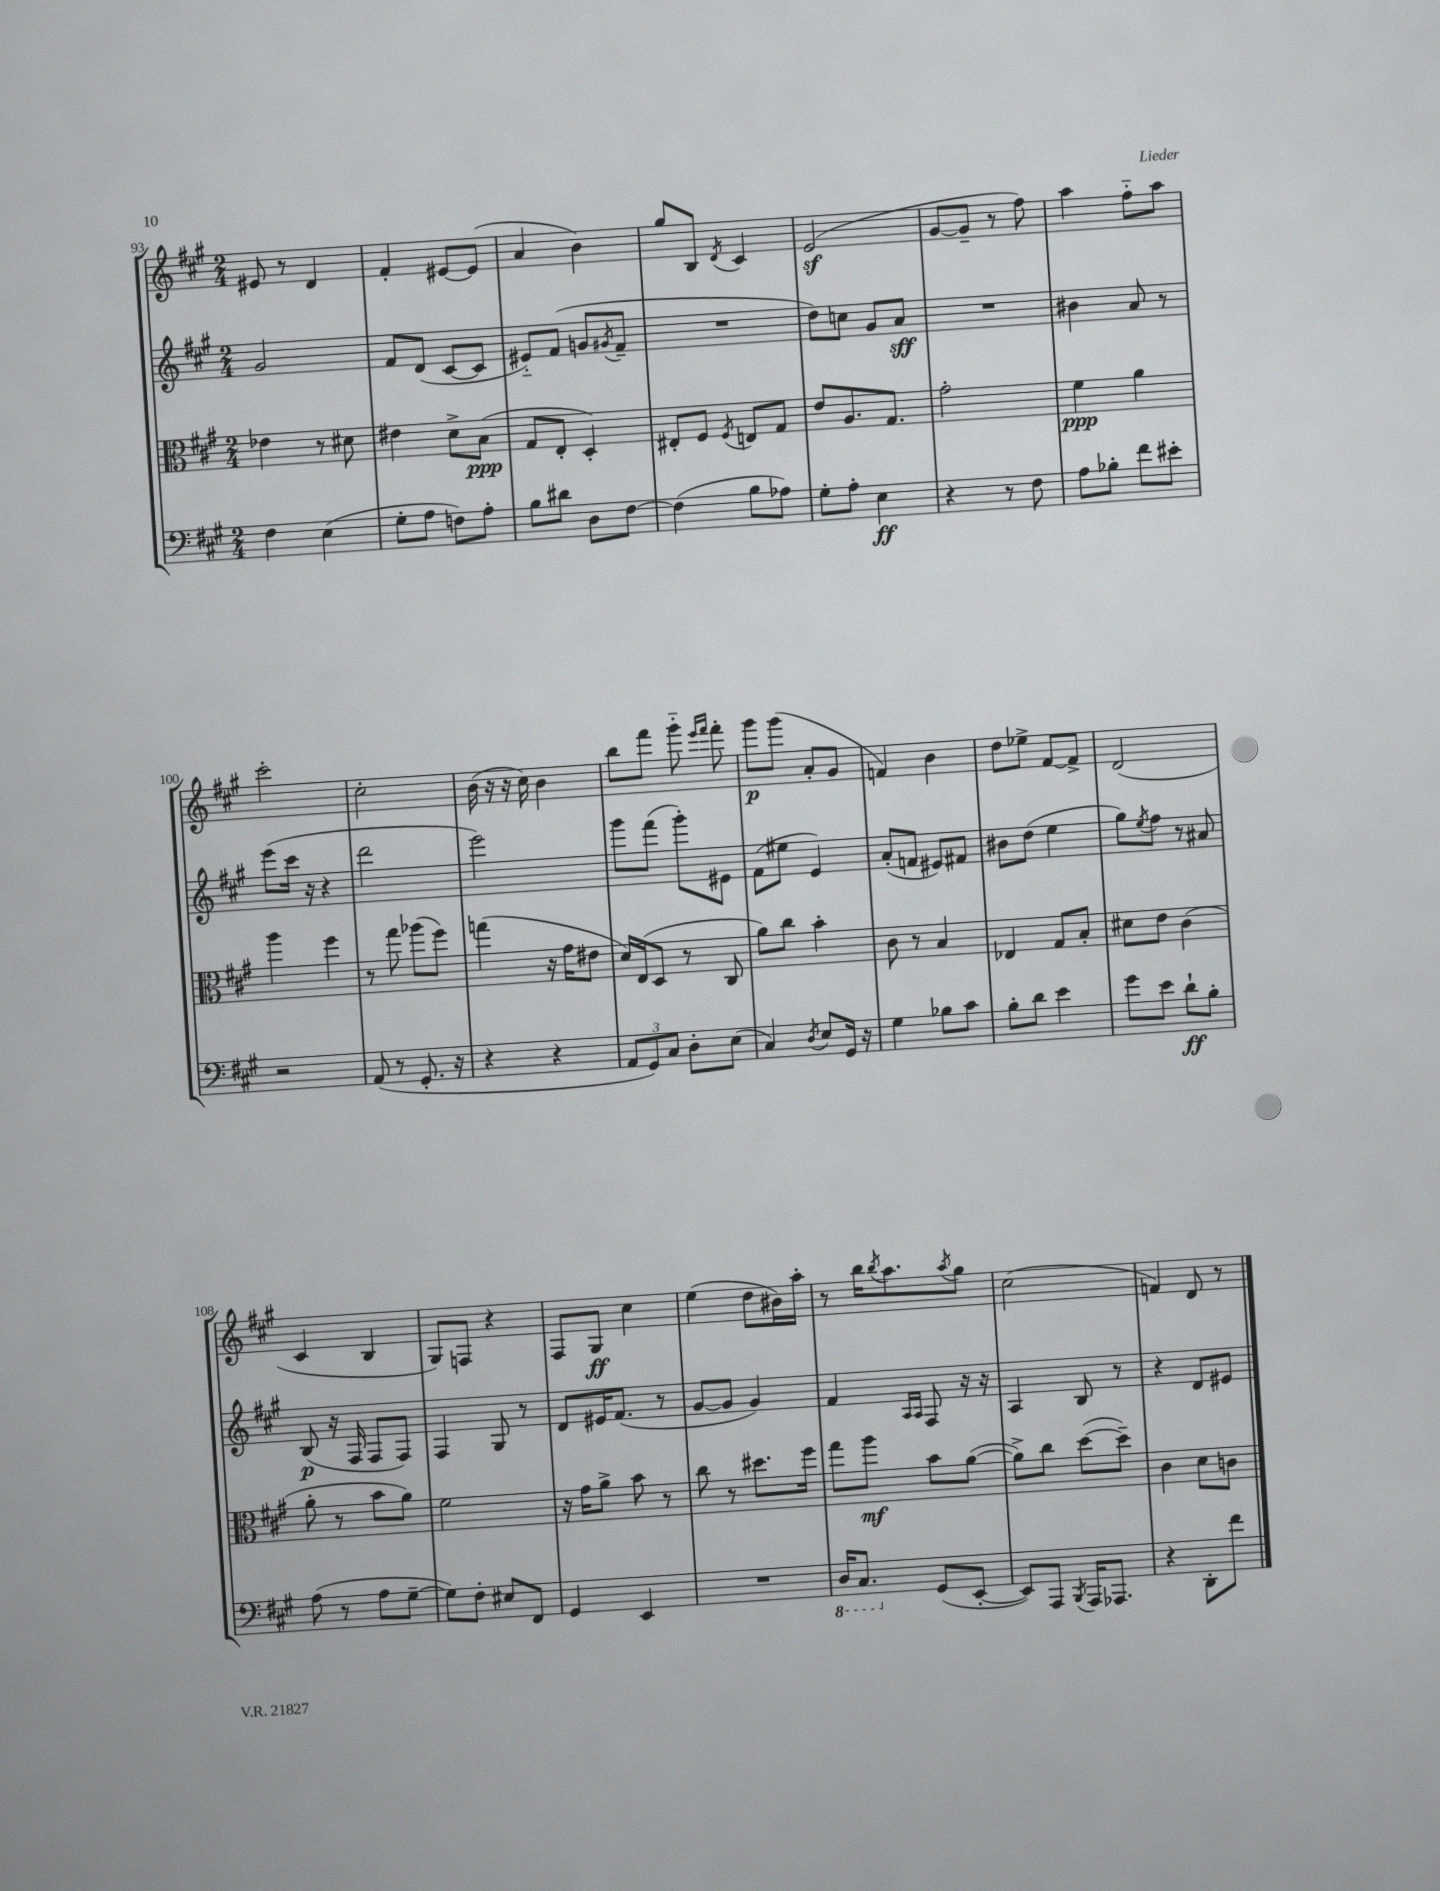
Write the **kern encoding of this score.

**kern	**kern	**kern	**kern
*staff4	*staff3	*staff2	*staff1
*clefF4	*clefC3	*clefG2	*clefG2
*k[f#c#g#]	*k[f#c#g#]	*k[f#c#g#]	*k[f#c#g#]
*M2/4	*M2/4	*M2/4	*M2/4
4F#	4e-	2g#	8e#
.	.	.	8r
(4E	8r	.	4d
.	8d#	.	.
=	=	=	=
8G#'	4e#	8f#	4f#'
8A	.	(8d	.
8F)	8d^	[8c#	[8e#
8A'	(8B	8c#]	(8e#]
=	=	=	=
8B	8G#	8e#'~)	4a
8d#	8E'	(8f#	.
8D	4D')	8g	4b)
.	.	8qg#	.
[8F#	.	8f#~	.
=	=	=	=
(4F#]	8E#'	2r	8gg#
.	8F#	.	8B
.	8qF#	.	8qd
8B	8E	.	4c#
8A-)	8G#	.	.
=	=	=	=
8G#'	8e	8dd)	(2e
8A'	8.A	8cc	.
4E	.	8g#	.
.	8.G#	.	.
.	.	8a	.
=	=	=	=
4r	2g#'	2r	[8g#
.	.	.	8g#~]
8r	.	.	8r
8F#	.	.	8ff#)
=	=	=	=
8A	4f#	4b#	4aa
8B-'	.	.	.
8f#	4a	8a	8ff#'~
8e#'	.	8r	8aa
=	=	=	=
2r	4aa	(8eee	2ccc#'
.	.	16ccc#	.
.	.	16r	.
.	4ff#	4r	.
=	=	=	=
(8AA	8r	2ddd	2cc#'
8r	8gg#	.	.
8.GG#'	(8aa-	.	.
.	8ff#)	.	.
16r	.	.	.
=	=	=	=
4r	(4gg	2eee)	(16b
.	.	.	16r
.	.	.	16r
.	.	.	16cc#)
4r	16r	.	4b
.	16g#	.	.
.	8e#	.	.
=	=	=	=
12AA	16d)	8ggg#	8bb
.	(16E	.	.
12GG#)	.	.	.
.	8D	(8fff#	8fff#
12C#	.	.	.
8D'	8r	8ggg#')	8ggg#'~
.	.	.	16qqeee
.	.	.	16qqfff#
(8E	8C#	8e#	8fff#'
=	=	=	=
4C#)	8a)	(8f#	8ggg#
.	8cc#	8ee#	(8ggg#
8qD	.	.	.
8E	4b'	4e)	8a'
16GG#	.	.	8g#
16r	.	.	.
=	=	=	=
4G#	8c#	(8a'	4f)
.	8r	8f	.
8B-	4B	8e#)	4b
8c#	.	8f#	.
=	=	=	=
8B'	4E-	8b#	8dd
8d	.	(8dd	8ee-^
4e	8G#	4ee	[8f#
.	8B'	.	8f#^]
=	=	=	=
8g#	8d#	8gg#)	(2d
.	.	8qee	.
8e	8e	8ff#	.
8d`	(4c#	8r	.
8B'	.	8a#	.
=	=	=	=
(8A	8a'	(8B	4c#
8r	8r	16r	.
.	.	16F#	.
8A	8b	8F#	4B
[8G#~	8a)	8F#)	.
=	=	=	=
8G#])	2f#	4F#	8G#)
8F#'	.	.	8F
8E#	.	8G#	4r
8FF#	.	8r	.
=	=	=	=
4GG#	16r	8d	8F#
.	16g#	.	.
.	8a^	16e#	8G#
.	.	(8.f#	.
4EE	8b	.	4cc#
.	8r	8r	.
=	=	=	=
2r	8cc#	[8g#	(4ee
.	8r	8g#]	.
.	8.dd#	4g#)	8dd
.	.	.	16b#)
.	16ff#	.	16aa'
=	=	=	=
16DD	8gg#	4f#	8r
8.CC#	.	.	.
.	8aa	.	16bb
.	.	.	8qbb
.	.	.	8.aa
.	.	16qqA	.
.	.	16qqA	.
(8GG#	8b	8F#	.
.	.	.	8qaa
[8EE'	([8a	16r	8gg#
.	.	16r	.
=	=	=	=
8EE])	8a^])	4A	(2cc#
8AAA	8cc#	.	.
8qBBB	.	.	.
16AAA	([8dd	8B	.
8.AAA-	.	.	.
.	8dd~])	8r	.
=	=	=	=
4r	4c#	4r	4f)
8DD'	8d	8d	8d
8f#	8c	8e#	8r
==	==	==	==
*-	*-	*-	*-
